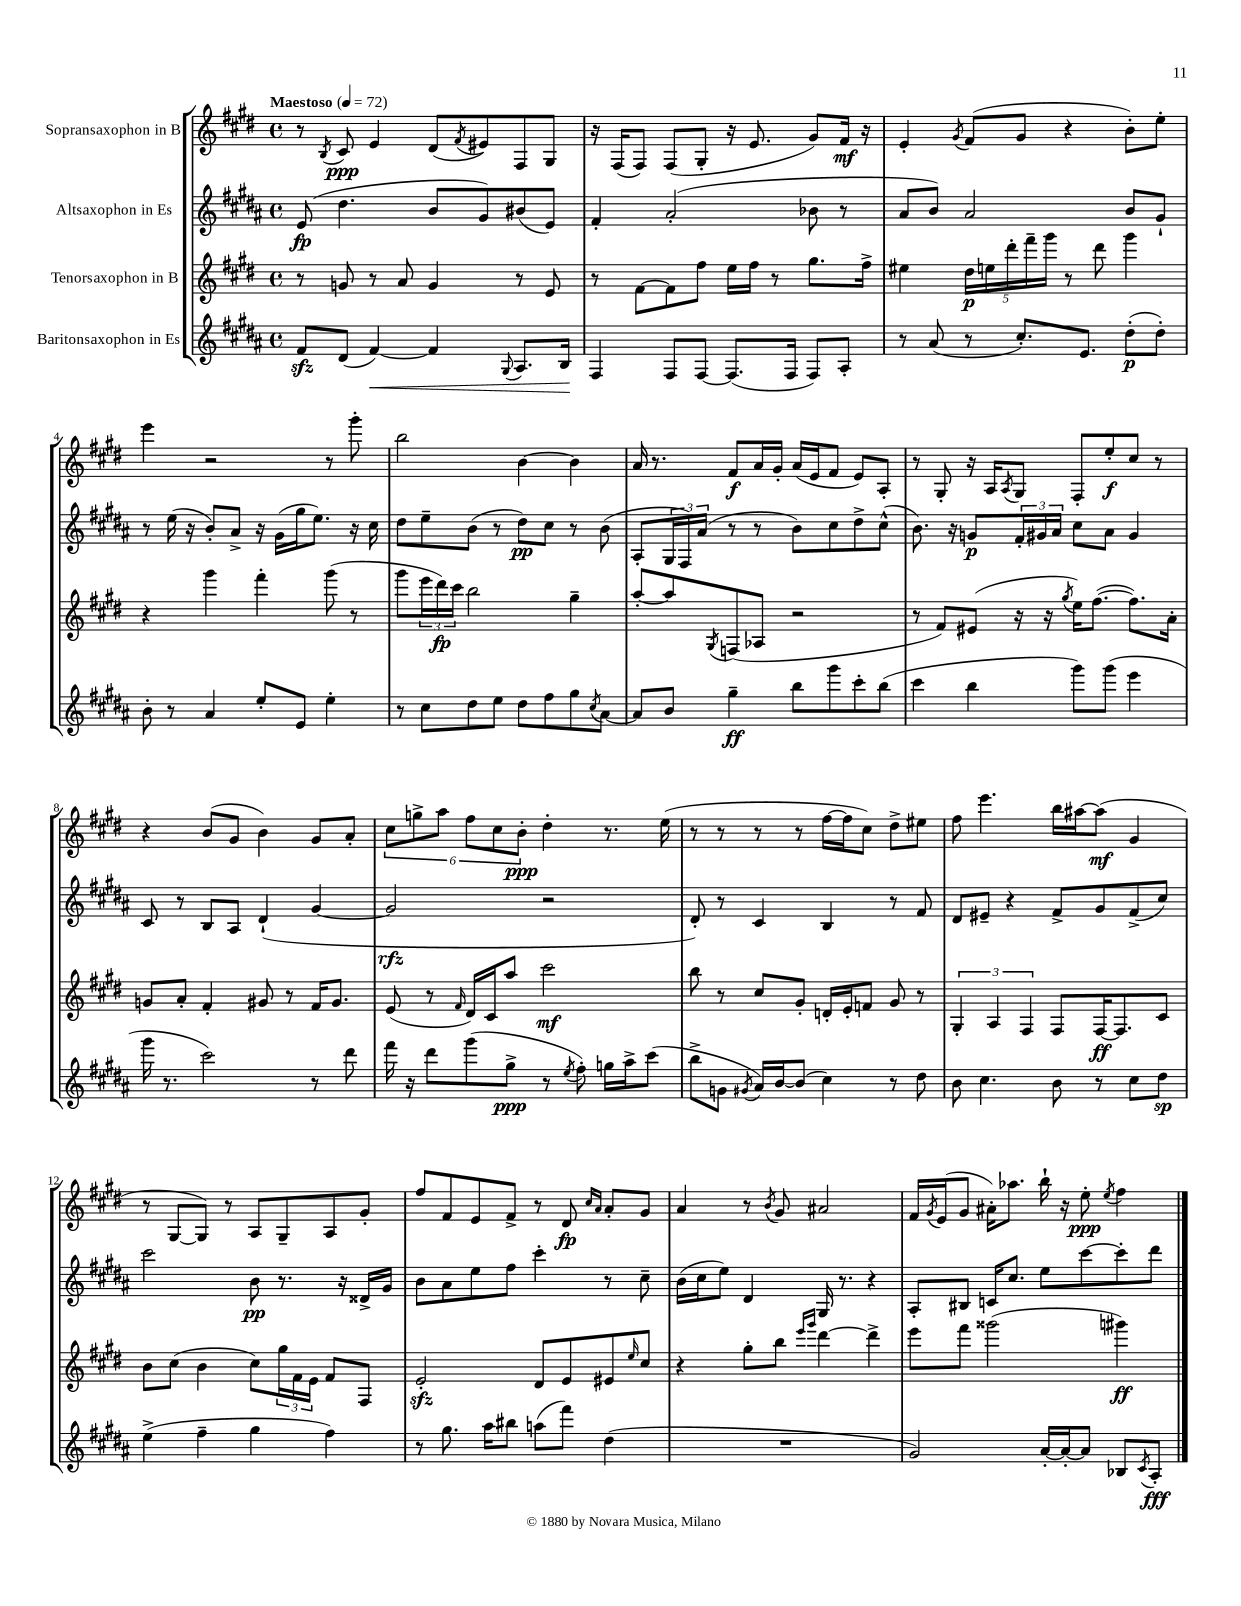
<<
\new StaffGroup <<
\new Staff = "s0" \with { instrumentName = "Sopransaxophon in B" } {
    \clef treble \key e \major \defaultTimeSignature \time 4/4 \tempo "Maestoso" 4 = 72
    r8 \acciaccatura { b8 } cis'8\ppp e'4 dis'8( \acciaccatura { fis'8 } eis'8) fis8 gis8 |
    r16 fis16( fis8) fis8( gis8-. r16 e'8. gis'8) fis'16\mf r16 |
    e'4-. \acciaccatura { gis'8 } fis'8( gis'8 r4 b'8-.) e''8-. |
    e'''4 r2 r8 gis'''8-. |
    b''2 b'4~ b'4 |
    a'16 r8. fis'8\f a'16 gis'16-. a'16( e'16 fis'8 e'8) a8-. |
    r8 gis8-. r16 a16 \acciaccatura { a8 } gis8 fis8-. e''8-.\f cis''8 r8 |
    r4 b'8( gis'8 b'4) gis'8 a'8-. |
    \tuplet 6/4 { cis''8 g''8-> a''8 fis''8 cis''8 b'8-.\ppp } dis''4-. r8. e''16( |
    r8 r8 r8 r8 fis''16~ fis''16 cis''8) dis''8-> eis''8 |
    fis''8 e'''4. b''16 ais''16~ ais''8\mf( gis'4 |
    r8 gis8~ gis8) r8 a8 gis8-- a8 gis'8-. |
    fis''8 fis'8 e'8 fis'8-> r8 dis'8\fp \grace { cis''16 a'16 } a'8-. gis'8 |
    a'4 r8 \acciaccatura { b'8 } gis'8 ais'2 |
    fis'16 \acciaccatura { gis'8 } e'16( gis'8 ais'16-.) aes''8. b''16-! r16 e''8-.\ppp \acciaccatura { e''8 } fis''4 \bar "|." |
}
\new Staff = "s1" \with { instrumentName = "Altsaxophon in Es" } {
    \clef treble \key b \major \defaultTimeSignature \time 4/4
    e'8\fp( dis''4. b'8 gis'8) bis'8( e'8) |
    fis'4-. ais'2-.( bes'8 r8 |
    ais'8 b'8) ais'2 b'8 gis'8-! |
    r8 e''16( r16 b'8-.) ais'8-> r16 gis'16( gis''16 e''8.) r16 cis''16 |
    dis''8 e''8-- b'8( r8 dis''8\pp) cis''8 r8 b'8( |
    ais8-. \tuplet 3/2 { gis16 fis16) ais'16( } r8 r8 b'8) cis''8 dis''8-> cis''8-^( |
    b'8.) r16 g'8\p \tuplet 3/2 { fis'16-. gis'16 ais'16 } cis''8 ais'8 gis'4 |
    cis'8 r8 b8 ais8 dis'4-!( gis'4~ |
    gis'2\rfz r2 |
    dis'8-.) r8 cis'4 b4 r8 fis'8 |
    dis'8 eis'8-- r4 fis'8-> gis'8 fis'8->( cis''8) |
    cis'''2 b'8\pp r8. r16 disis'16-> gis'16 |
    b'8 ais'8 e''8 fis''8 cis'''4-. r8 cis''8-- |
    b'16( cis''16 e''8) dis'4 gis16 r8. r4 |
    ais8-. bis8 c'16 cis''8. e''8 cis'''8~ cis'''8-. dis'''8 \bar "|." |
}
\new Staff = "s2" \with { instrumentName = "Tenorsaxophon in B" } {
    \clef treble \key e \major \defaultTimeSignature \time 4/4
    r8 g'8 r8 a'8 g'4 r8 e'8 |
    r8 fis'8~ fis'8 fis''8 e''16 fis''16 r8 gis''8. fis''16-> |
    eis''4 \tuplet 5/4 { dis''16\p e''16 dis'''16-. fis'''16-- gis'''16 } r8 dis'''8 gis'''4 |
    r4 gis'''4 fis'''4-. gis'''8( r8 |
    gis'''8 \tuplet 3/2 { e'''16 dis'''16\fp) cis'''16 } b''2 gis''4-- |
    a''8~-. a''8 \acciaccatura { gis8 } f8( aes8 r2 |
    r8 fis'8) eis'8( r16 r16 \acciaccatura { gis''8 } e''16) fis''8.~( fis''8.) a'16-. |
    g'8 a'8-. fis'4-. gis'8 r8 fis'16 gis'8. |
    e'8( r8 \grace { fis'16 } dis'16) cis'16 a''8 cis'''2\mf |
    b''8 r8 cis''8 gis'8-. d'16-. e'16-. f'8 gis'8 r8 |
    \tuplet 3/2 { gis4-. a4 fis4 } fis8 fis16~\ff fis8. cis'8 |
    b'8 cis''8( b'4 cis''8) \tuplet 3/2 { gis''16 fis'16 e'16 } fis'8 fis8 |
    e'2-.\sfz dis'8 e'8 eis'8 \grace { e''16 } cis''8 |
    r4 gis''8-. b''8 \grace { e'''16 gis'''16 } dis'''4~ dis'''4-> |
    e'''8 fis'''8 gisis'''2( gis'''4\ff) \bar "|." |
}
\new Staff = "s3" \with { instrumentName = "Baritonsaxophon in Es" } {
    \clef treble \key b \major \defaultTimeSignature \time 4/4
    fis'8\sfz dis'8( fis'4~\<) fis'4 \appoggiatura { gis8 } ais8. b16\! |
    fis4 fis8 fis8~ fis8.( fis16 fis8) ais8-. |
    r8 ais'8( r8 cis''8.-.) e'8. dis''8-.\p( dis''8-.) |
    b'8-. r8 ais'4 e''8-. e'8 e''4-. |
    r8 cis''8 dis''8 e''8 dis''8 fis''8 gis''8 \acciaccatura { cis''8 } ais'8~ |
    ais'8 b'8 gis''4--\ff b''8 gis'''8 cis'''8-. b''8( |
    cis'''4 b''4 gis'''8) gis'''8( e'''4 |
    gis'''16 r8. cis'''2) r8 dis'''8 |
    fis'''16 r16 dis'''8 gis'''8( gis''8->\ppp r8 \acciaccatura { e''8 } fis''8-.) g''16 ais''16-> cis'''8( |
    b''8-> g'8 \acciaccatura { gis'8 } ais'16) b'16~ b'8( cis''4) r8 dis''8 |
    b'8 cis''4. b'8 r8 cis''8 dis''8\sp |
    e''4->( fis''4-- gis''4 fis''4) |
    r8 gis''8. ais''16 bis''8 a''8( fis'''8) dis''4( |
    R1 |
    gis'2) ais'16~-. ais'16~-. ais'8 bes8 \acciaccatura { cis'8 } ais8-.\fff \bar "|." |
}
>>
>>
